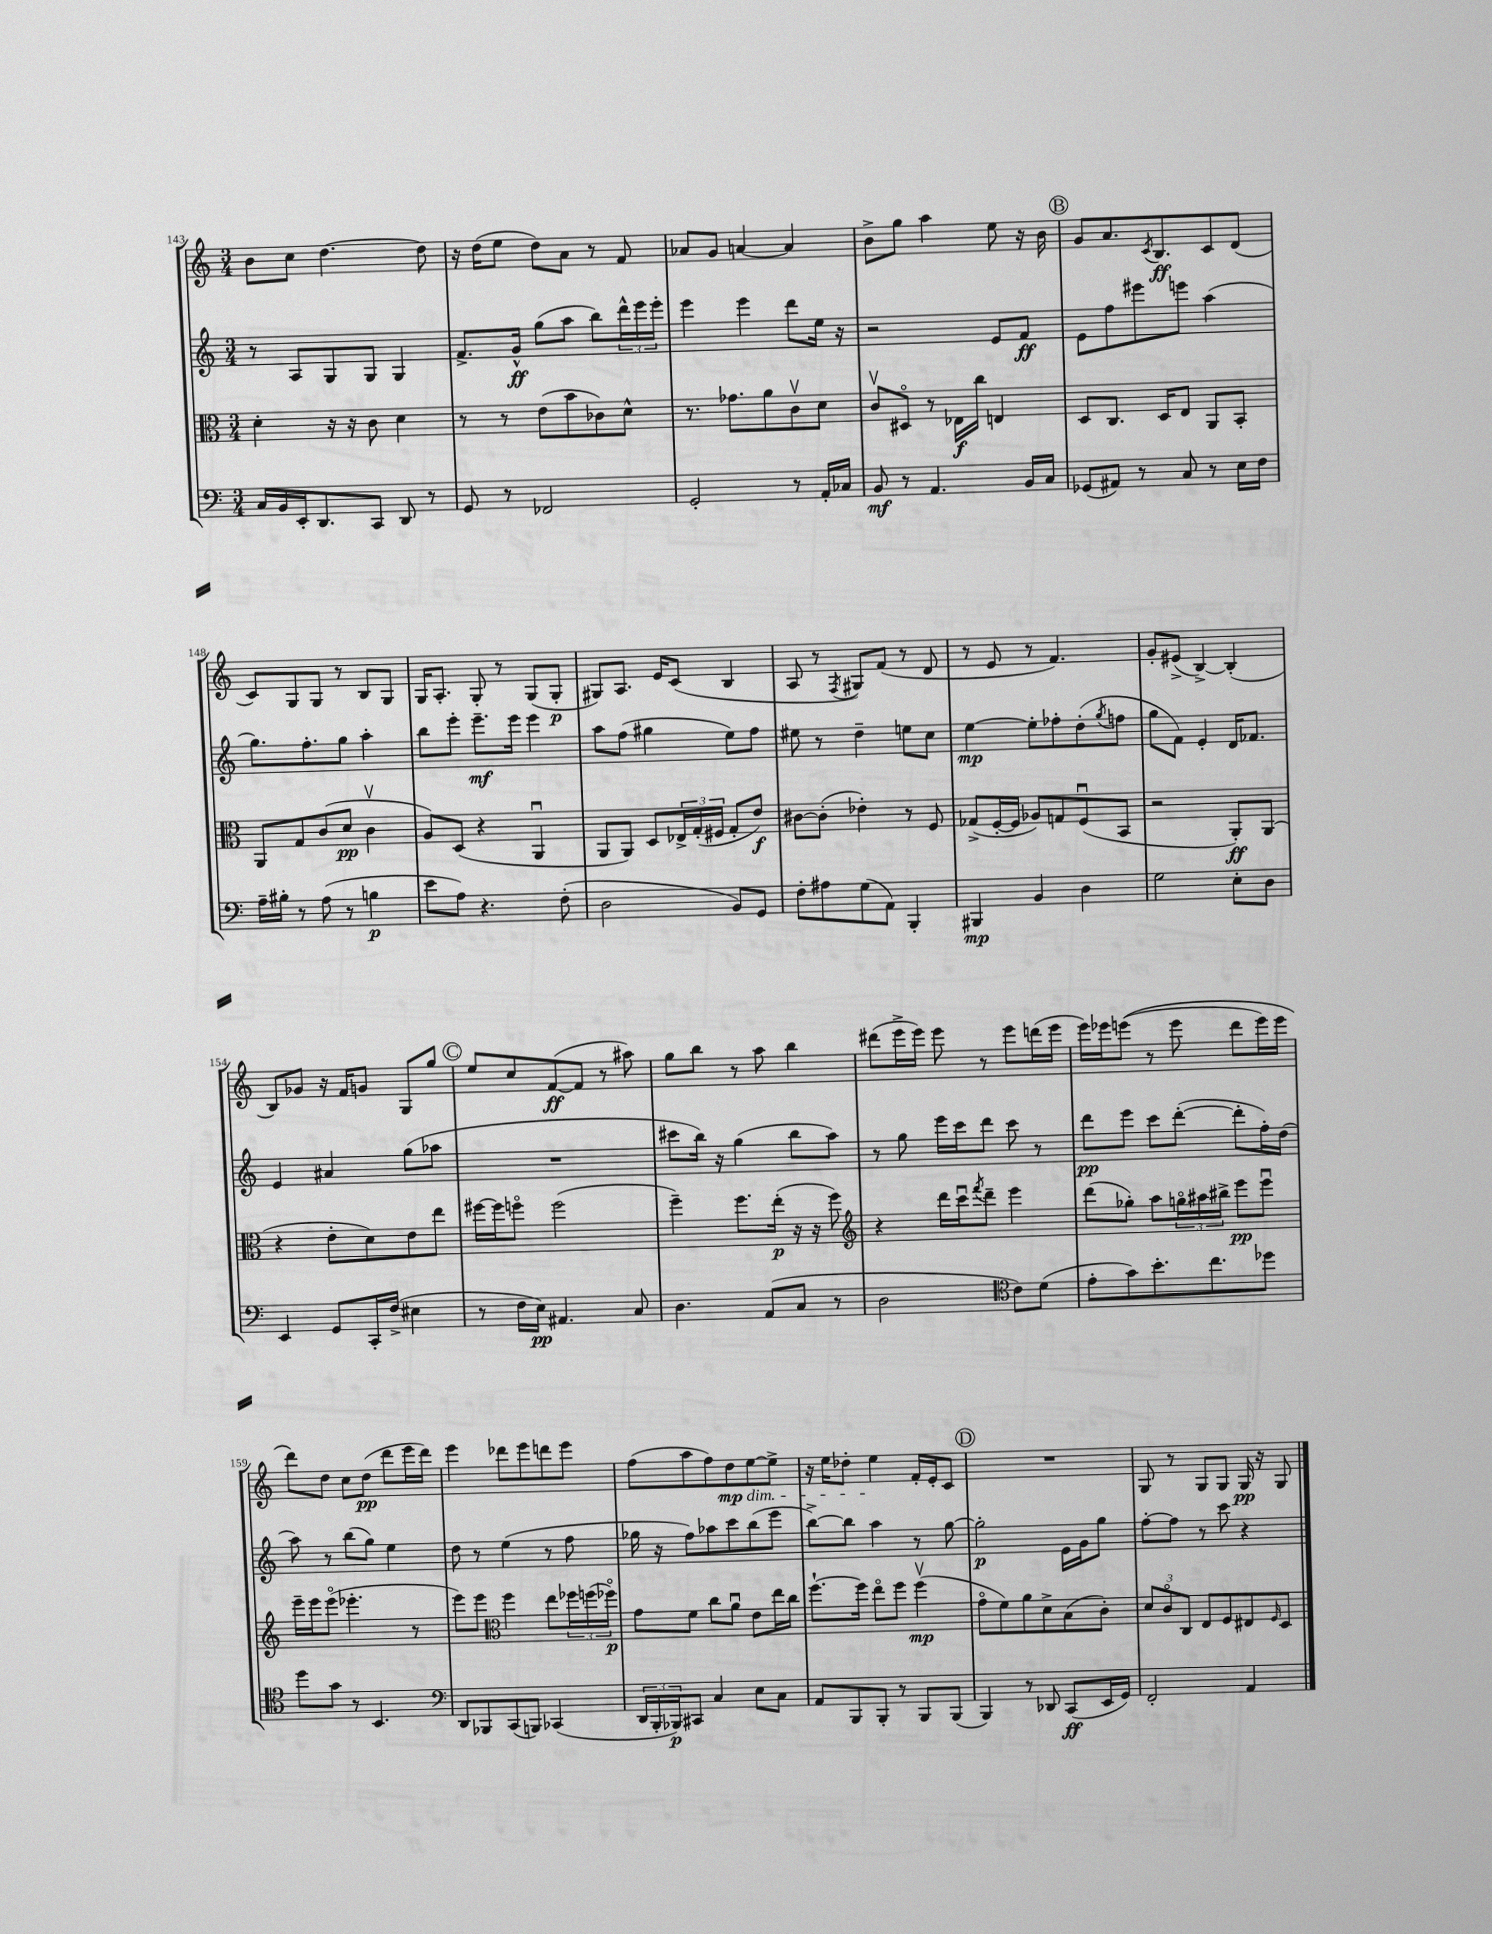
<<
\new StaffGroup <<
\new Staff = "s0" {
    \clef treble \key c \major \numericTimeSignature \time 3/4
    b'8 c''8 d''4.~ d''8 |
    r16 d''16( e''8 d''8) a'8 r8 f'8 |
    aes'8 g'8 a'4~ a'4 |
    b'8-> g''8 a''4 e''8 r16 b'16 |
    \mark \markup { \circle "B" } g'8 a'8. \acciaccatura { c'8 } b8.\ff c'8 d'8( |
    c'8) g8 g8 r8 b8 g8 |
    g16 a8.-. g8-. r8 g8( g8-.\p |
    gis8) a8. e'16 c'8( b4 |
    a8 r8 \acciaccatura { f8 } gis8) f'8( r8 d'8 |
    r8 e'8 r8 f'4.) |
    g'8-. eis'8->( b4~->) b4-.( |
    b8) ges'8 r16 f'16 g'8 g8 g''8 |
    \mark \markup { \circle "C" } e''8 c''8 f'8~\ff( f'8 r8 ais''8) |
    g''8 b''8 r8 a''8 b''4 |
    dis'''8( e'''16-> e'''16) e'''8 r8 e'''8 d'''16( e'''16 |
    e'''16) ees'''16 e'''8(\( r8 e'''8 d'''8 e'''16) e'''16 |
    d'''8\) d''8 c''8 d''8\pp( d'''8 e'''16 d'''16) |
    e'''4 des'''8 e'''8 d'''8 e'''8 |
    f''8( a''8 f''8) d''8\mp\dim e''8~ e''8-> |
    r16 e''16 des''8-. e''4\! f'16-. e'16-. c'8 |
    \mark \markup { \circle "D" } R2. |
    g8 r8 g8 g8 g16\pp r16 g8 \bar "|." |
}
\new Staff = "s1" {
    \clef treble \key c \major \numericTimeSignature \time 3/4
    r8 a8 g8 g8 g4 |
    f'8.-> g'16-^\ff g''8( a''8 b''8) \tuplet 3/2 { d'''16-^ e'''16 e'''16-. } |
    e'''4 e'''4 d'''8 e''16 r16 |
    r2 e'8 f'8\ff |
    \mark \markup { \circle "B" } e'8 f''8 eis'''8 e'''8 a''4( |
    g''8.) f''8.-. g''8 a''4-. |
    b''8 e'''8-. e'''8.--\mf e'''16 e'''4 |
    a''8 f''8( gis''4 e''8) f''8 |
    eis''8 r8 d''4-- e''8 c''8 |
    e''4~\mp e''8-. fes''8-. d''8-.( \acciaccatura { g''8 } f''8 |
    g''8 f'8) e'4-. d'16 fes'8. |
    e'4 ais'4 g''8( aes''8 |
    \mark \markup { \circle "C" } R2. |
    cis'''8 b''16) r16 g''4( b''8 a''8) |
    r8 g''8 e'''16 c'''16 d'''8 c'''8 r8 |
    d'''8\pp e'''8 c'''8 d'''8~-.( d'''8-. f''16-.) d''16( |
    a''8) r8 b''8( g''8) e''4 |
    d''8 r8 e''4( r8 f''8 |
    ges''16 r16 f''8) aes''8 c'''8 b''8( e'''8 |
    b''8~->) b''8 a''4 r8 g''8~ |
    \mark \markup { \circle "D" } g''2-.\p e'16 g'16 g''8 |
    f''8~-. f''8 r8 c'''8 r4 \bar "|." |
}
\new Staff = "s2" {
    \clef alto \key c \major \numericTimeSignature \time 3/4
    d'4-. r16 r16 c'8 d'4 |
    r8 r8 e'8( b'8 ces'8) d'8-^ |
    r8. ges'8. a'8 c'8\upbow d'8 |
    c'8\upbow dis8\flageolet r8 ees16\f c''16 e4 |
    \mark \markup { \circle "B" } d8 c8. d16 e8 a,8 b,8-. |
    a,8 g8 c'8( d'8\pp c'4\upbow |
    a8) d8( r4 a,4\downbow |
    a,8 a,8) d8 \tuplet 3/2 { ees16-> g16-.( fis16 } g8-. e'8\f) |
    cis'8~ cis'8-.( ees'4-.) r8 f8 |
    ges8->( f16~-. f16 aes8) g8 f8\downbow( b,8 |
    r2 a,8-.\ff) a,8( |
    r4 e'8-. d'8) e'8 e''8 |
    \mark \markup { \circle "C" } fis''16~ fis''16 f''8\flageolet f''2( |
    f''4--) f''8. e''16-.\p( r16 r16 f''8) |
    \clef treble r4 d'''16 c'''16\downbow \acciaccatura { f'''8 } d'''8-- e'''4 |
    d'''8( ges''8-.) a''8 \tuplet 3/2 { g''16\flageolet ais''16 bis''16-> } e'''8\pp e'''8\downbow |
    e'''16-- e'''16 e'''8\flageolet( ees'''4.-. r8 |
    e'''8) e'''8 \clef alto f''4 e''8 \tuplet 3/2 { fes''16 f''16( fes''16\flageolet\p) } |
    g'8 f'8 c''8 a'8\downbow e'8 e''16 c''16 |
    f''8.~-! f''16 e''8\flageolet f''8 f''4\upbow\mp( |
    \mark \markup { \circle "D" } g'8\flageolet f'8) a'8 d'8-> b8( c'8-.) |
    \tuplet 3/2 { d'8 c'8\flageolet c8 } e8 f8 eis8 \grace { f16 } d8 \bar "|." |
}
\new Staff = "s3" {
    \clef bass \key c \major \numericTimeSignature \time 3/4
    c16 b,16 e,16-. d,8. c,8 d,8 r8 |
    g,8 r8 fes,2 |
    g,2-. r8 a,16-. ces16 |
    b,8\mf r8 a,4. b,16 c16 |
    \mark \markup { \circle "B" } ges,8( ais,8) r8 c8 r8 e16 f16 |
    a16-- bis16-. r8 a8( r8 b4\p |
    e'8 a8) r4. f8-.( |
    d2 b,8) g,8 |
    f8-. ais8 g8( a,8) b,,4-. |
    bis,,4\mp b,4 d4 |
    g2 e8-. d8 |
    e,4 g,8 c,16-. f16->( eis4 |
    \mark \markup { \circle "C" } r8 f16 e16\pp) ais,4. c8 |
    d4. a,8( c8 r8 |
    d2 \clef tenor c'8) d'8( |
    e'8-. g'8) b'8.-. c''8. des''8 |
    d''8 g'8 r8 b,4. |
    \clef bass d,8 bes,,8 c,8( b,,8) ces,4( |
    \tuplet 3/2 { d,16 b,,16-. bes,,16\p) } cis,8 c4 e8 c8 |
    a,8 b,,8 b,,8-. r8 b,,8 b,,8( |
    \mark \markup { \circle "D" } b,,4) r8 des,8 c,8\ff( e,16 g,16) |
    f,2-. a,4 \bar "|." |
}
>>
>>
\layout { \context { \Score currentBarNumber = #143 } }
